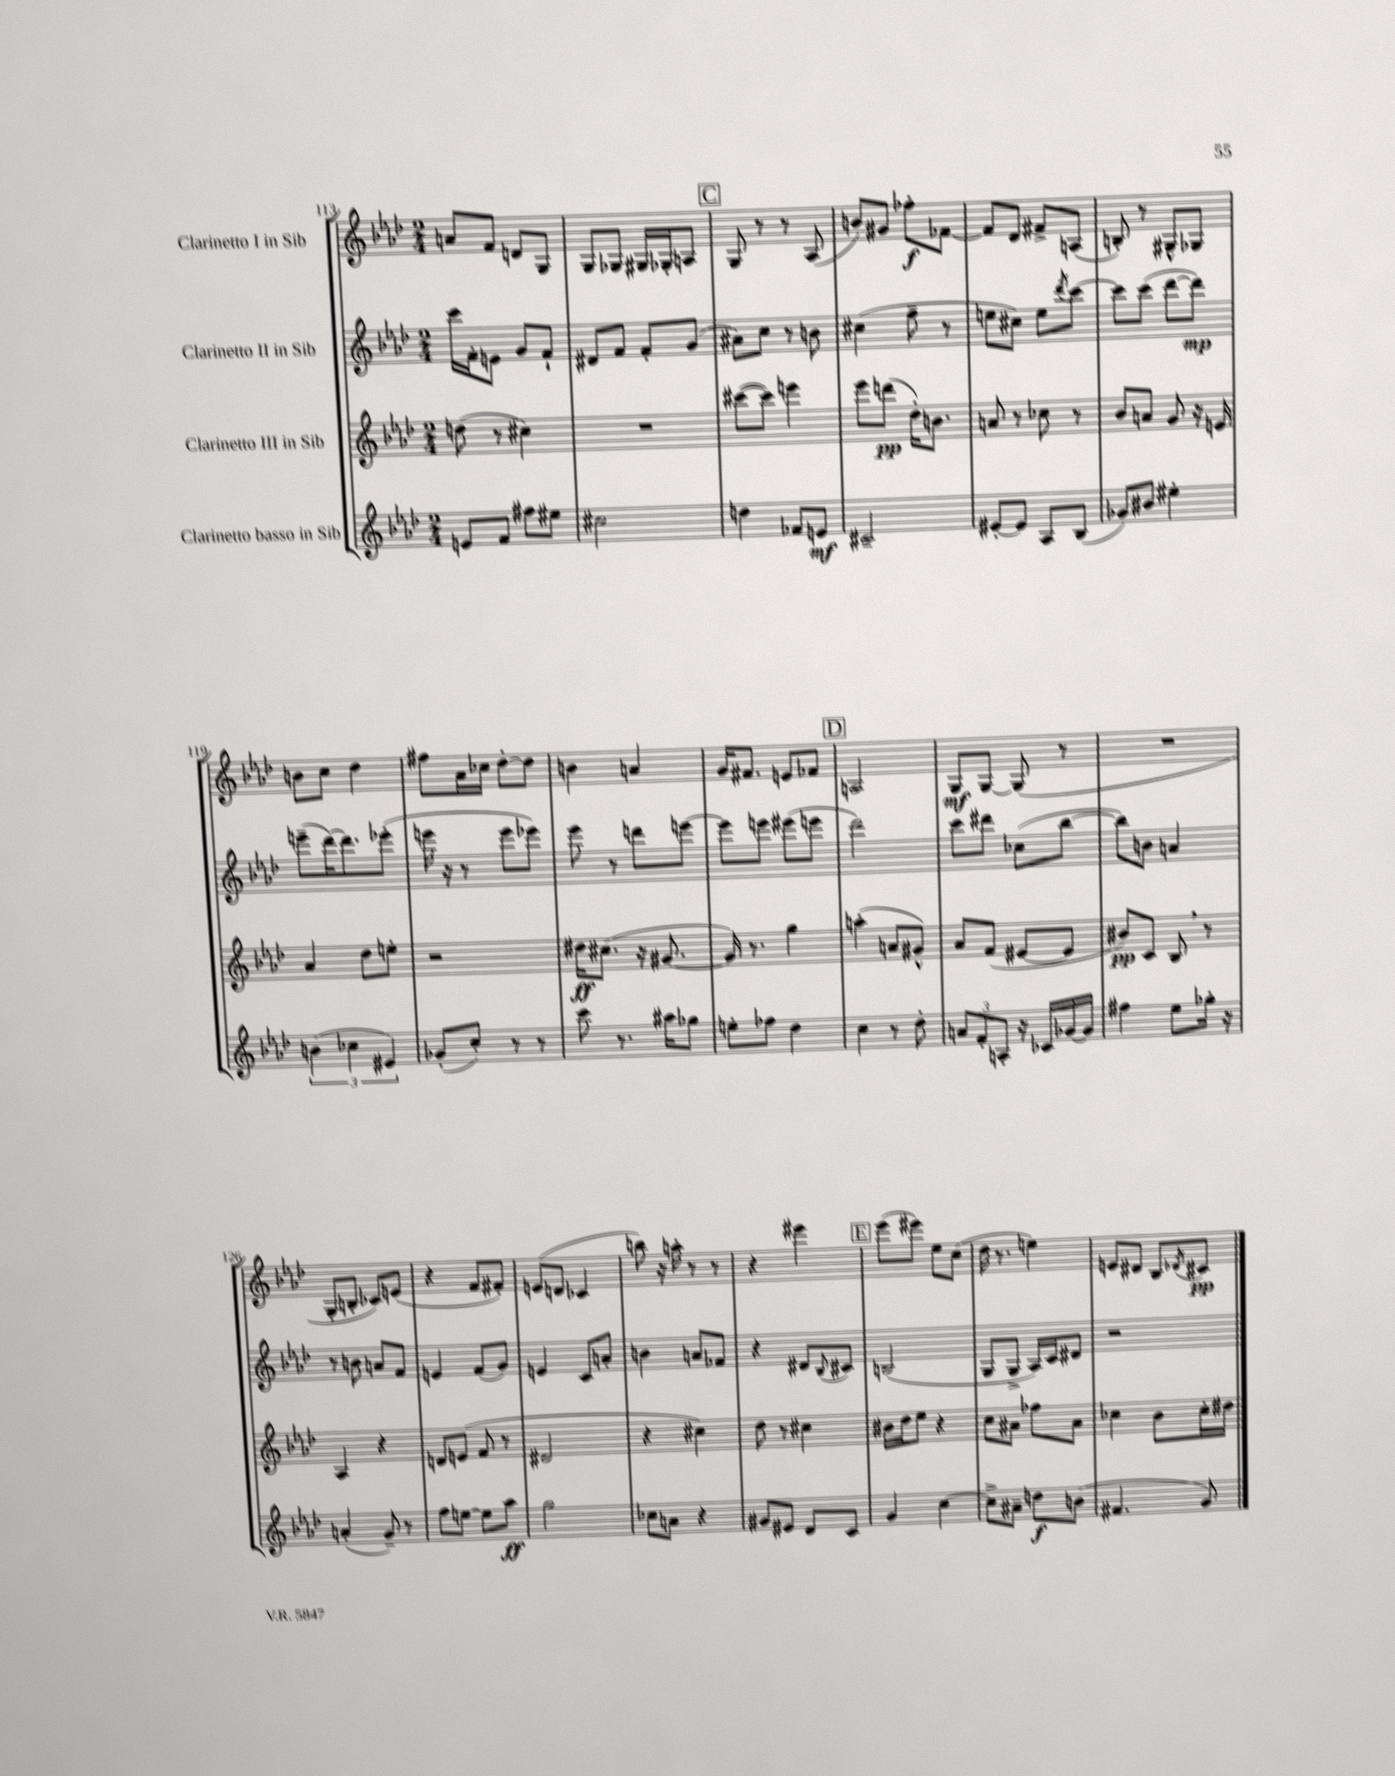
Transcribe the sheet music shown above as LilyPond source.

<<
\new StaffGroup <<
\new Staff = "s0" \with { instrumentName = "Clarinetto I in Sib" } {
    \clef treble \key aes \major \numericTimeSignature \time 2/4
    a'8 f'8 d'8 g8 |
    g8 ges8 gis16 ges16-. a8 |
    \mark \markup { \box "C" } g8 r8 r8 aes8( |
    b'8) gis'8 fes''8-.\f fes'8~ |
    fes'8 des'8 fis'8-> a8( |
    b8-.) r8 gis8-^ ges8 |
    b'8 c''8 des''4 |
    fis''8 aes'16 ces''16 des''8~-. des''8 |
    b'4 a'4 |
    g'16 fis'8. e'8 fes'8 |
    \mark \markup { \box "D" } a2 |
    g8\mf g8~ g8( r8 |
    R2 |
    g8-. b8-. ces'8) e'8( |
    r4 f'8 fis'8-.) |
    e'8( d'8 ces'4 |
    b''8) r16 a''16-. r8 r8 |
    r4 eis'''4 |
    \mark \markup { \box "E" } ees'''8( eis'''8) ees''8 c''8( |
    des''16 r8. e''4) |
    e'8 dis'8 bes8 \acciaccatura { des'8 } cis'8\pp \bar "|." |
}
\new Staff = "s1" \with { instrumentName = "Clarinetto II in Sib" } {
    \clef treble \key aes \major \numericTimeSignature \time 2/4
    c'''16 f'16-. e'8 g'8 f'8-! |
    dis'8 f'8 f'8-. g'8( |
    \mark \markup { \box "C" } ais'8) c''8 r8 b'8 |
    cis''4( f''8-- r8 |
    e''8 cis''8) e''8 \acciaccatura { des'''8 } c'''8~ |
    c'''8 c'''8( des'''8~ des'''8\mp) |
    e'''8--( des'''16~) des'''8. ees'''8-.( |
    e'''16 r16 r8 e'''8 ees'''8) |
    ees'''8 r8 d'''8 e'''8~ |
    e'''8 e'''8 eis'''8( e'''8 |
    \mark \markup { \box "D" } des'''2) |
    c'''8 dis'''8 ces''8( bes''8~ |
    bes''8) b'8 a'4 |
    r8 b'8 a'8 f'8 |
    e'4 f'8( g'8) |
    e'4 c'8 a'8-. |
    b'4 a'8 fes'8 |
    r4 dis'8 \appoggiatura { bes8 } cis'8 |
    \mark \markup { \box "E" } b2( |
    g8 g8-> aes16) c'16 dis'8 |
    r2 \bar "|." |
}
\new Staff = "s2" \with { instrumentName = "Clarinetto III in Sib" } {
    \clef treble \key aes \major \numericTimeSignature \time 2/4
    d''8( r8 cis''4) |
    R2 |
    \mark \markup { \box "C" } cis'''8~( cis'''8) e'''4 |
    ees'''8 d'''8\pp( des''16-.) b'8. |
    a'8 r8 ces''8 r8 |
    bes'8 a'8 g'8 r16 e'16 |
    aes'4 des''8 e''8-. |
    r2 |
    dis''16\ff cis''8.( r16 gis'8.~ |
    gis'16) r8. g''4 |
    \mark \markup { \box "D" } a''4-.( a'8 gis'8-^) |
    aes'8 f'8( eis'8~ eis'8 |
    bis'8\pp) c'8 bes8 \breathe r8 |
    aes4 r4 |
    d'8 e'8( f'8 r8 |
    dis'2 |
    r4 cis''4) |
    des''8 r8 cis''4 |
    \mark \markup { \box "E" } bis'16 des''16 ees''8 r4 |
    c''8 ais'8 fes''8 ais'8 |
    ces''4 bes'8 ces''16-. dis''16 \bar "|." |
}
\new Staff = "s3" \with { instrumentName = "Clarinetto basso in Sib" } {
    \clef treble \key aes \major \numericTimeSignature \time 2/4
    e'8 f'8 fis''8 eis''8 |
    cis''2 |
    \mark \markup { \box "C" } d''4 fes'8 e'8\mf |
    cis'2-- |
    eis'8~-. eis'8 aes8 bes8( |
    ges'8) bis'8 eis''4-. |
    \tuplet 3/2 { b'4( ces''4 eis'4) } |
    ges'8-.( c''8-.) r8 r8 |
    c'''8 r8. ais''16 ges''8 |
    e''8-. fes''8 des''4 |
    \mark \markup { \box "D" } c''4 r8 des''8-. |
    \tuplet 3/2 { a'8 f'8-. a8-. } r16 ces'16 ges'16~ ges'16 |
    fis''4 ees''8 ges''16-. r16 |
    a'4-.( g'8--) r8 |
    f''8 e''8~ e''8 aes''8\ff |
    g''2 |
    ces''8 a'8 r4 |
    gis'8 eis'8 des'8 c'8 |
    \mark \markup { \box "E" } g'4 c''4~ |
    c''8-> ais'8-- d''8\f b'8( |
    fis'4. g'8) \bar "|." |
}
>>
>>
\layout { \context { \Score currentBarNumber = #113 } }
